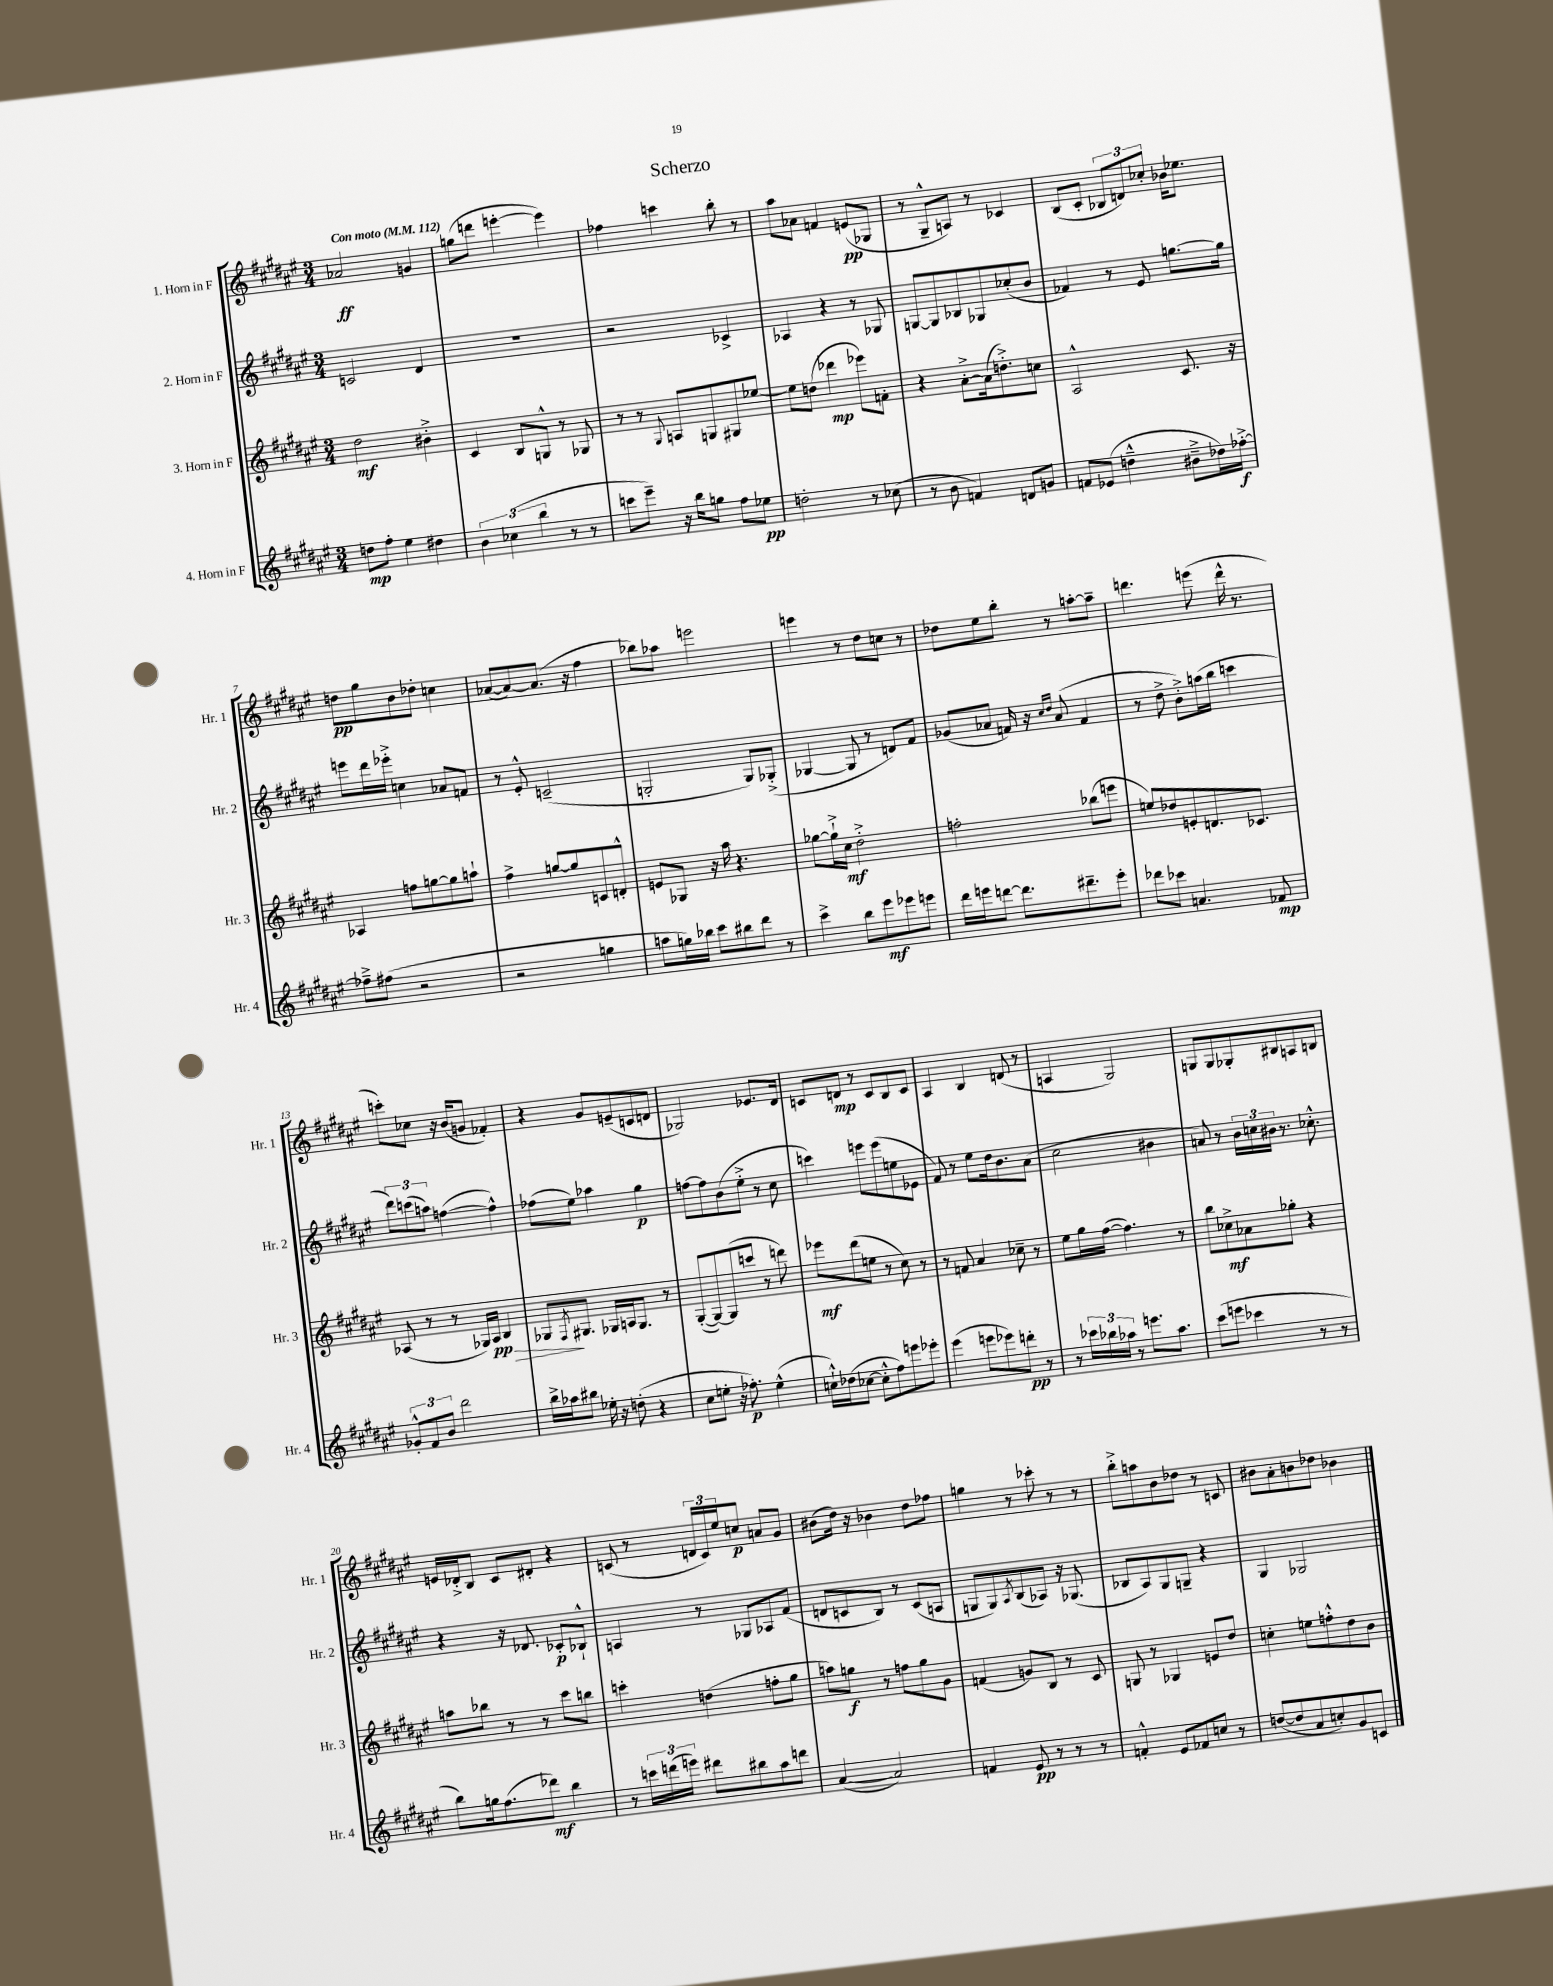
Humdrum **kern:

**kern	**kern	**kern	**kern
*staff4	*staff3	*staff2	*staff1
*clefG2	*clefG2	*clefG2	*clefG2
*k[f#c#g#d#a#e#]	*k[f#c#g#d#a#e#]	*k[f#c#g#d#a#e#]	*k[f#c#g#d#a#e#]
*M3/4	*M3/4	*M3/4	*M3/4
*MM112	*MM112	*MM112	*MM112
8dd	2dd#	2c	2a-
8ff#'	.	.	.
4ee#	.	.	.
4dd#	4b#'^	4d#	4g
=	=	=	=
6b	4c#	2.r	(8gg
.	.	.	8ddd
(6cc-	.	.	.
.	8B	.	[4eee'
6bb	.	.	.
.	8G^^	.	.
8r	8r	.	4eee])
8r	8G-	.	.
=	=	=	=
8ccc	8r	2r	4ff-
8eee#~)	8r	.	.
.	8qqG#	.	.
16r	8A	.	4ccc
16bb	.	.	.
8gg	8G	.	.
8ff#	8G#	4c-^	8bb'
8ee-	[8ee-	.	8r
=	=	=	=
2dd'	8ee-]	4A-	8aa#
.	(8dd	.	8a-
.	4ddd-	4r	4f
8r	8eee-)	8r	(8e
(8cc-	8f'	8G-	8G-
=	=	=	=
8r	4r	[8G	8r
8b	.	8G]	8G#~^^
4f)	[8a#'^	8B-	8A)
.	(16a#]	8G-	8r
.	8.dd'^)	.	.
8d	.	(8cc-'	4c-
8g	8cc	8b	.
=	=	=	=
8f	2A#^^	4f-)	(8B
(8e-	.	.	8c#'
4dd~^^	.	8r	12B-
.	.	.	12d)
.	.	8e#	.
.	.	.	12cc-'
8b#~^	8.c#	[8.gg	16b-
.	.	.	8.ee-
16dd-)	.	.	.
[16ff-'^	16r	16gg]	.
=	=	=	=
8ff-~^]	4A-	8eee	8dd
(8ff#	.	16ddd#	8gg#
.	.	16eee-'^	.
2r	8ff	4cc	8b
.	[8gg	.	8dd-'
.	8gg]	8a-	4cc
.	8aa`	8f	.
=	=	=	=
2r	4ff#^	8r	([8a-
.	.	8e#'^^	8a-_)
.	[8gg	(2c~	(8.a-]
.	8gg]	.	.
.	.	.	16r
4gg	8c	.	4ff#
.	8d'^^	.	.
=	=	=	=
8aa	8e	2G'	8bb-)
16gg)	8G-	.	8aa-
16bb-	.	.	.
8ccc#	16r	.	2eee
.	16aa#	.	.
8bb#	4.r	.	.
8ddd#	.	8G)	.
8r	.	(8G-'^	.
=	=	=	=
4ccc#^	[8gg-	[4G-	4eee
.	16gg-`^]	.	.
.	16cc#	.	.
8bb	2dd#'^	8G-]	8r
8eee#	.	8r	8dd#
8eee-	.	8d)	8cc
8eee	.	8f#	8r
=	=	=	=
16ddd#	2ff'	(8g-	8dd-
16eee	.	.	.
[8ddd	.	8a-	8ee#
8.ddd]	.	16f)	8bb'
.	.	16r	.
.	.	16qqcc#	.
.	.	16qqdd#	.
.	.	(8a-	8r
8.ddd#~	.	.	.
.	(8bb-	4f	[8aa'
8eee'	8eee	.	8aa~]
=	=	=	=
8ddd-	8ee)	8r	4.ddd
8ccc-	8dd-	8dd#^	.
4.a	8e'	8b'^)	.
.	8.d	(16aa	(8eee
.	.	16bb	.
.	.	4ccc	16ddd^^
.	8.c-	.	8.r
8f-	.	.	.
=	=	=	=
12g-'^^	(8A-	12ddd#)	8ccc')
12f#	.	(12ccc	.
.	8r	.	8cc-
12b	.	12aa)	.
2ddd#	8r	([4ff	16r
.	.	.	(16b
.	16G-)	.	8g
.	16A-	.	.
.	4B	4ff^^])	4f-')
=	=	=	=
16bb^	8G-	(8ff-	4r
16aa-	.	.	.
.	8qF#	.	.
8bb#	8.G#	8ee#)	.
16ee-'	.	4aa-	8g#
16r	16G-	.	.
(8dd'	16A	.	(8e~
.	8.G-	.	.
4r	.	4gg#	8c
.	8r	.	8d
=	=	=	=
8cc#	([8G#'	[8ff	2G-)
8ee'	8G#_)	8ff]	.
16r	(8G#]	(8b	.
8.ff-')	.	.	.
.	8ccc	8ee#'^	.
(4ee^^	8r	8r	8.e-
.	8ddd)	8cc#	.
.	.	.	16d#
=	=	=	=
16cc`^^)	8eee-	4ccc)	8c
(16dd-	.	.	.
[8cc-	(8ddd#	.	8d
8cc-'^^]	8ee	8eee	8r
8ff#)	8r	(8eee	8c
8eee	8cc#)	8ee	8B
8eee-'	8r	8e-	8c
=	=	=	=
(4eee#	8r	8f#)	4A#
.	8f	8r	.
8eee	4a#	8ee#	4B
8eee-)	.	16dd#	.
.	.	8.b	.
8ddd'	8cc-~	.	(8d
8r	8r	(8a#	8r
=	=	=	=
8r	8ee#	2cc#	4A
24ccc-	16gg#	.	.
24bb-	.	.	.
.	([16ff#	.	.
24aa-	.	.	.
8r	4.ff#])	.	2G#)
8.eee	.	.	.
.	.	4b#	.
8.aa-	.	.	.
.	8r	.	.
=	=	=	=
(8ccc#	8bb	8a)	8G
8eee	8cc-^	8r	8G
4ccc-	8a-	24b	8G-'
.	.	24cc	.
.	.	24b#	.
.	8gg-'	8.r	8B#
8r	4r	.	8A
.	.	8.cc-'^^	.
8r	.	.	8B
=	=	=	=
8bb)	8aa	4r	16e
.	.	.	16d-'^
16gg	8bb-	.	8B
(8.ff#	.	.	.
.	8r	16r	8c#
.	.	8.d-	.
8ddd-)	8r	.	8d#'
4bb	8ccc#	8c-'	4r
.	8bb	8B-`^^	.
=	=	=	=
8r	4ccc'	4A	(8c
24ccc	.	.	8r
(24ddd	.	.	.
24eee)	.	.	.
8ddd#	(4dd	8r	24d
.	.	.	24c)
.	.	.	24ee#
8bb#	.	8G-	8cc
8aa#	8ff'	8A-	8a
8ddd	8gg#	(8f#	8g#
=	=	=	=
([4a#	8aa)	8d	(8b#
.	8gg	8c	16dd#)
.	.	.	16r
2a#])	8r	8B)	4b-
.	8ff	8r	.
.	8gg	(8c	8dd#
.	8g#	8A	8ff-
=	=	=	=
4f	(4f	8G	4gg
.	.	8G)	.
.	.	8qA#	.
8e#	8g)	(8B	8r
8r	8B	8A-)	8ccc-'
8r	8r	16r	8r
.	.	(8.G-	.
8r	8c#	.	8r
=	=	=	=
4f'^^	8G	8B-	8bb'^
.	8r	8A#)	8aa
8e#	4G-	8G#	8b
8f-	.	8G~	8dd-
8cc	8e	4r	8r
8r	8dd#	.	8c
=	=	=	=
([8dd	4cc'	4G#	8b#
8dd]	.	.	8a#'
8a#	8ee	2G-	8b
8cc')	8ff'^^	.	8dd-
8g#	8dd#	.	4b-
8c	8b	.	.
==	==	==	==
*-	*-	*-	*-
